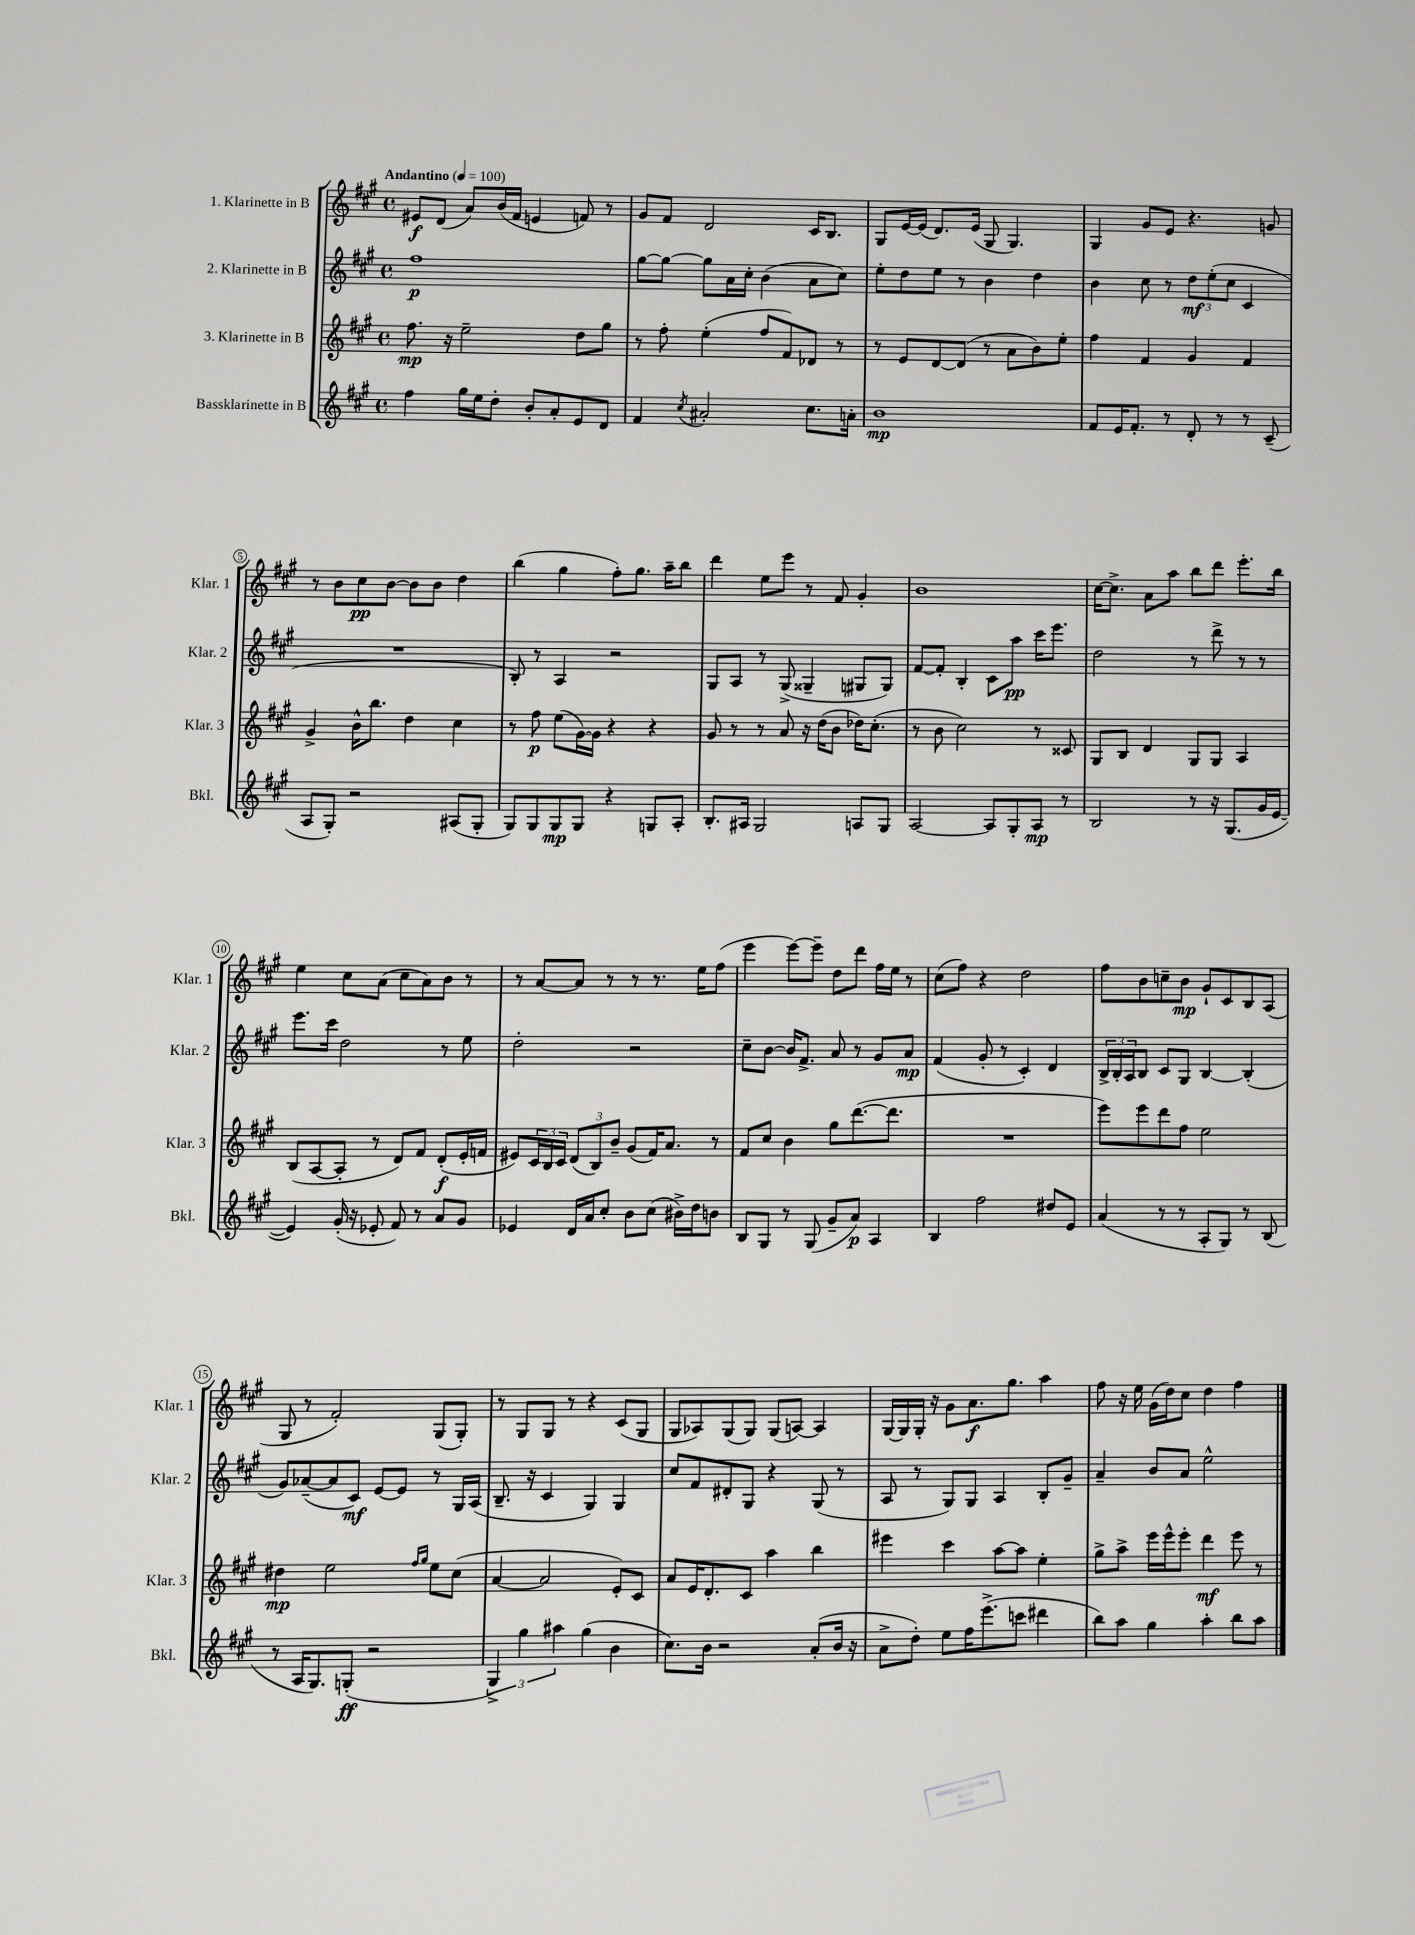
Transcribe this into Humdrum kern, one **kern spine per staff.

**kern	**kern	**kern	**kern
*staff4	*staff3	*staff2	*staff1
*clefG2	*clefG2	*clefG2	*clefG2
*k[f#c#g#]	*k[f#c#g#]	*k[f#c#g#]	*k[f#c#g#]
*M4/4	*M4/4	*M4/4	*M4/4
*met(c)	*met(c)	*met(c)	*met(c)
*MM100	*MM100	*MM100	*MM100
4ff#\	8.ff#\	1ff#	8e#/L
.	.	.	(8d/J
.	16r	.	.
16gg#\LL	2ee~\	.	8a/L)
16ee\J	.	.	.
8dd'\J	.	.	(16b/L
.	.	.	16f#/JJ
8b'/L	.	.	4e/
8a'/	.	.	.
8e/	8dd\L	.	8f/)
8d/J	8gg#\J	.	8r
=	=	=	=
4f#/	8r	[8gg#\L	8g#/L
.	8ff#'\	8gg#\_J	8f#/J
8qcc#/	.	.	.
2a#'/	(4ee'\	8gg#\]L	2d/
.	.	16a\L	.
.	.	16cc#'\JJ	.
.	8ff#/L	(4b\	.
.	8f#/)	.	.
8.cc#\L	8d-/J	8a\L	16c#/LK
.	.	.	8.B/J
.	8r	8cc#\J)	.
16a'\Jk	.	.	.
=	=	=	=
1b	8r	8ee'\L	8G#/L
.	8e/L	8dd\	[16e/L
.	.	.	(16e/]JJ
.	[8d/	8ee\J	8.d/L)
.	(8d/]J	8r	.
.	.	.	(16e/Jk
.	8r	4b\	8G#/
.	8a\L	.	4.G#/)
.	8b\)	4dd\	.
.	8ee'\J	.	.
=	=	=	=
8f#/L	4ff#\	4b\	4G#/
16e/K	.	.	.
8.f#'/J	.	.	.
.	4f#/	8cc#\	8g#/L
8r	.	8r	8e/J
8d'/	4g#/	12dd\L	4.r
.	.	(12ee'\	.
8r	.	.	.
.	.	12cc#\J	.
8r	4f#/	4c#/	.
(8c#~/	.	.	8g/
=	=	=	=
8A/L	4g#^/	1r	8r
8G#'/J)	.	.	8b\L
2r	16b^^\LK	.	8cc#\
.	8.bb\J	.	.
.	.	.	[8b\J
.	4dd\	.	8b\]L
.	.	.	8b\J
(8A#/L	4cc#\	.	4dd\
8G#'/J	.	.	.
=	=	=	=
8G#/L)	8r	8B'/)	(4bb\
8G#/	8ff#\	8r	.
8G#/	(8ee\L	4A/	4gg#\
8G#/J	[16g#\L)	.	.
.	16g#\]JJ	.	.
4r	4r	2r	8ff#'\L)
.	.	.	8.gg#\J
8G/L	4r	.	.
.	.	.	16aa~\LK
8A'/J	.	.	8bb\J
=	=	=	=
8.B'/L	8g#/	8G#/L	4ddd\
.	8r	8A/J	.
16A#/Jk	.	.	.
2G#/	8r	8r	8ee\L
.	8a/	(8G#^/	8eee\J
.	16r	4G##~/	8r
.	(16dd\LK	.	.
.	8b\J	.	8f#/
8A/L	16dd-\LK)	8G#/L	4g#'/
.	(8.cc#'\J	.	.
8G#/J	.	8G#/J)	.
=	=	=	=
[2A/	8r	[8f#/L	1b
.	8b\	8f#'/]J	.
.	2cc#\)	4B'/	.
8A/]L	.	8c#\L	.
8G#'/	.	8aa\J	.
8A/J	8r	16ccc#\LK	.
.	.	8.eee\J	.
8r	8c##/	.	.
=	=	=	=
2B/	8G#/L	2dd\	[16cc#\LK
.	.	.	8.cc#^\]J
.	8B/J	.	.
.	4d/	.	8a\L
.	.	.	8aa\J
8r	8G#/L	8r	8bb\L
16r	8G#/J	8ddd^\	8ddd\J
(8.G#/L	.	.	.
.	4A/	8r	8.eee'\L
16g#/L	.	8r	.
[16e/JJ	.	.	16bb\Jk
=	=	=	=
4e/])	(8B/L	8.eee\L	4ee\
.	[8A/	.	.
.	.	16ccc#\Jk	.
(16g#'/	8A'/]J	2dd\	8cc#\L
16r	.	.	.
8e-'/	8r	.	(8a\J
8f#/)	8d/L)	.	8cc#\L
8r	8f#/J	.	8a\)
8a/L	(8d'/L	8r	8b\J
8g#/J	16e'/L	8ee\	8r
.	16f/JJ	.	.
=	=	=	=
4e-/	8e#/L)	2dd'\	8r
.	24c#/L	.	[8a/L
.	24B/	.	.
.	24c#/JJ	.	.
16d/LL	(12d/L	.	8a/]J
16a/J	.	.	.
.	12B/)	.	.
8cc#'/J	.	.	8r
.	12b~/J	.	.
8b\L	(8g#/L	2r	8r
(8cc#\J	16f#/K)	.	8.r
.	8.a/J	.	.
16b#^\LL)	.	.	.
16dd\J	.	.	16ee\LK
8b\J	8r	.	(8ff#\J
=	=	=	=
8B/L	8f#/L	8cc#~\L	4eee\
8G#/J	8cc#/J	[8b\J	.
8r	4b\	16b/]LK	[8eee\L)
.	.	8.f#^/J	.
(8G#/	.	.	8eee~\]J
8g#~/L	8gg#\L	8a/	8dd\L
8a/J)	([8.ddd\	8r	8ddd\J
4A/	.	8g#/L	16ff#\LL
.	8.ddd\]J	.	16ee\JJ
.	.	8a/J	8r
=	=	=	=
4B/	1r	(4f#/	(8cc#\L
.	.	.	8ff#\J)
2ff#\	.	8g#'/	4r
.	.	8r	.
.	.	4c#'/)	2dd\
8dd#/L	.	4d/	.
8e/J	.	.	.
=	=	=	=
(4a/	8eee\L)	24B^/LL	8ff#\L
.	.	24B'/	.
.	.	24A/J	.
.	8eee\	8B/J	8b\
8r	8ddd\	8c#/L	8cc~\
8r	8ff#\J	8G#/J	8b\J
8A'/L	2ee\	[4B/	8g#`/L
8G#/J)	.	.	8c#/
8r	.	(4B'/]	8B/
(8B/	.	.	(8A/J
=	=	=	=
8r	4dd#\	8g#/L)	8G#/
16A/LK	.	([8a-~/	8r
8.G#/)	.	.	.
.	2ee\	8a-/]	2f#'/)
(8G'/J	.	8c#/J)	.
2r	.	[8e/L	.
.	.	8e/]J	.
.	16qqff#/LL	.	.
.	16qqgg#/JJ	.	.
.	8ee\L	8r	(8G#/L
.	(8cc#\J	16G#/LL	8G#'/J)
.	.	(16A/JJ	.
=	=	=	=
6G#^/)	[4a/	8.B~/	8r
.	.	.	8G#/L
6gg#\	.	.	.
.	.	16r	.
.	2a/]	4c#/	8G#/J
6aa#\	.	.	.
.	.	.	8r
(4gg#\	.	4G#/)	4r
4b\	8e'/L)	4G#/	(8c#/L
.	8c#/J	.	8G#/J
=	=	=	=
8.cc#\L)	8a/L	8cc#/L	8G#/L
.	16e/K	8f#/	8A-/)
16b\Jk	8.d'/	.	.
2r	.	8d#'/	(8G#/
.	8c#/J	8G#/J	8G#/J)
.	4aa\	4r	(8G#/L
.	.	.	[8A/J)
(8a'/L	4bb\	(8G#/	4A/]
16b/Jk	.	8r	.
16r	.	.	.
=	=	=	=
8a^\L	4eee#\	8A/	[16G#/LL
.	.	.	16G#/]
8dd'\J)	.	8r	16G#'/JJ
.	.	.	16r
8ee\L	4ccc#\	8G#/L)	8g#\L
16ff#\K	.	8G#/J	8.a\
(8.eee^\	.	.	.
.	[8aa\L	4A/	.
.	.	.	8.gg#\J
8ccc\J	8aa\]J	.	.
4ddd#\	4ee'\	8B'/L	4aa\
.	.	8g#~/J	.
=	=	=	=
8bb\L)	8gg#^\L	4a~/	8ff#\
8aa\J	8aa^\J	.	16r
.	.	.	16ee\
4gg#\	16eee\LL	8b/L	(16g#\LL
.	16eee^^\J	.	16dd\J)
.	8eee'\J	8a/J	8cc#\J
4aa'\	4ddd\	2ee^^\	4dd\
8bb\L	8eee\	.	4ff#\
8aa\J	8r	.	.
==	==	==	==
*-	*-	*-	*-
